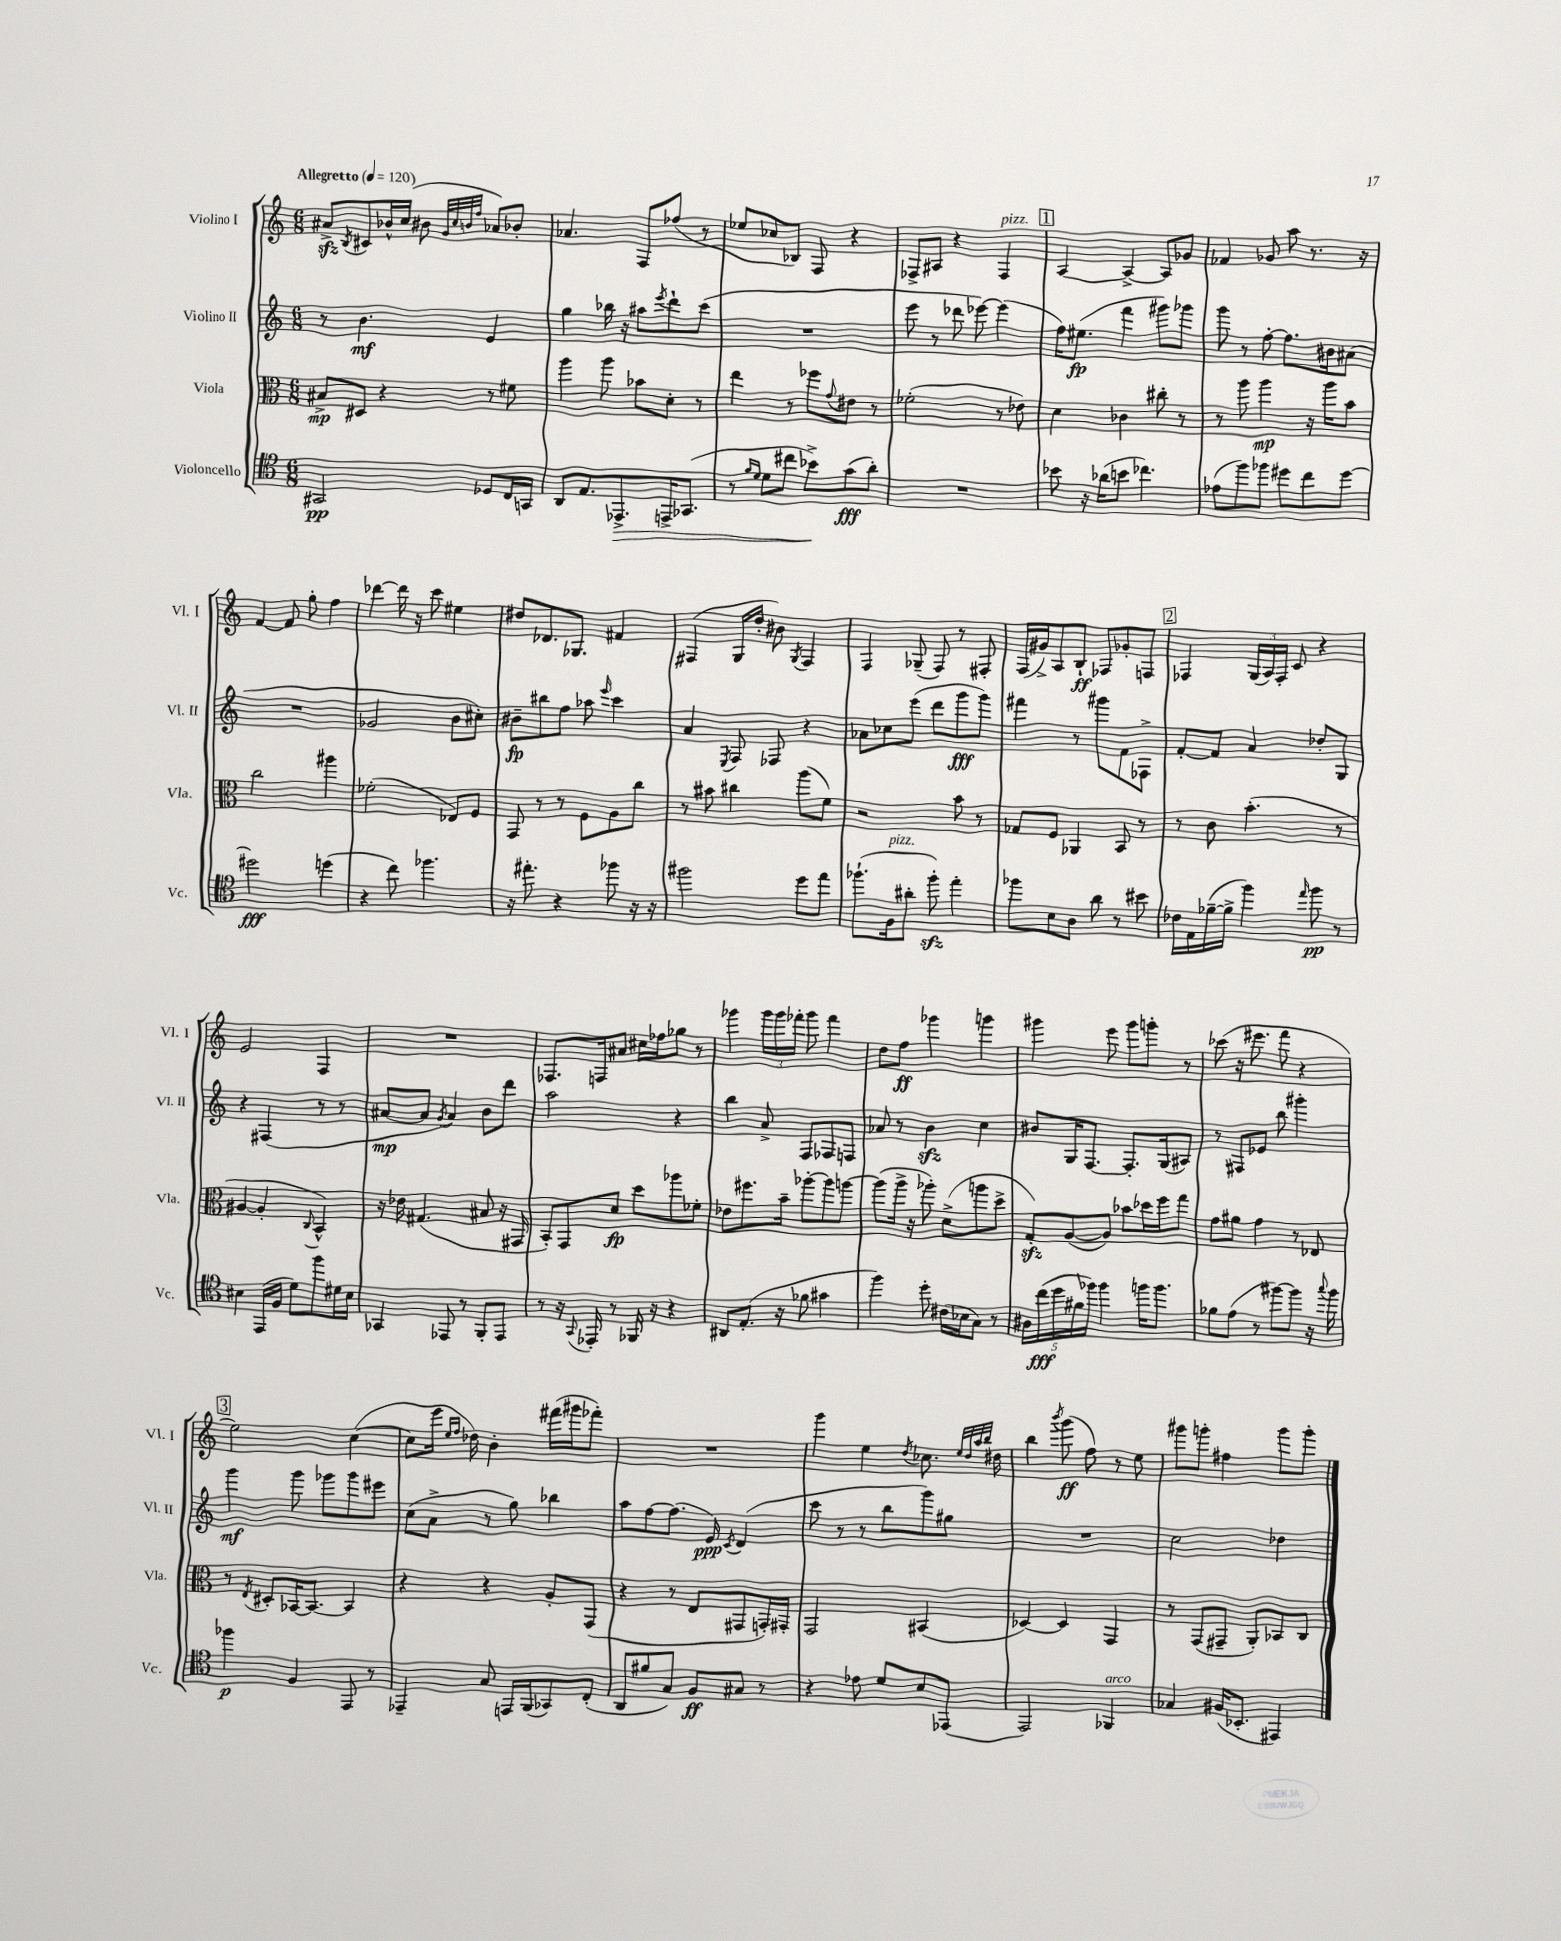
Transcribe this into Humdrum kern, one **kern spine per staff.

**kern	**kern	**kern	**kern
*staff4	*staff3	*staff2	*staff1
*clefC4	*clefC3	*clefG2	*clefG2
*k[]	*k[]	*k[]	*k[]
*M6/8	*M6/8	*M6/8	*M6/8
*MM120	*MM120	*MM120	*MM120
2GG#	8B#^	8r	8a#^
.	.	.	8qB
.	8D#	4.b	8c#
.	4r	.	16b-^^
.	.	.	(16cc
.	.	.	8b#
.	.	.	32qqg
.	.	.	32qqcc
.	.	.	32qqb
.	.	.	32qqff
8D-	8r	4e	8a-)
16C	8f#	.	8b-'
16GG	.	.	.
=	=	=	=
8AA	4aa	4gg	4.a-
8.E	.	.	.
.	8aa	16bb-	.
8.EE-^	.	16r	.
.	8b-	8aa#	8F
.	.	8qeee	.
16EE^	8d'	8ddd`	(8ff-
(8.GG-	.	.	.
.	8r	(8ccc	8r
=	=	=	=
8r	4ee	2.r	8ee-
16qqf	.	.	.
16qqd	.	.	.
8d	.	.	8cc-
8cc#	8r	.	8B-)
8b-^)	8ff-	.	8F
.	8qqg	.	.
(8g	8e#	.	4r
8a')	8r	.	.
=	=	=	=
2.r	(2f-'	8eee	8F-^
.	.	8r	8A#
.	.	8ddd-	4r
.	.	[8eee-)	.
.	8r	(4eee-]	4F-
.	8e-)	.	.
=	=	=	=
8b-	4d	16ff)	[4A
.	.	(8.ee#	.
16r	.	.	.
(16a-	.	.	.
8b	4c-	4fff	4A^_
4.cc-)	.	.	.
.	8cc#'	8ggg#)	8A]
.	8r	8ggg-	8g-
=	=	=	=
(8e-	8r	8ggg	4f-
8ff)	8aa	8r	.
8ff-	4aa	[8ff'	8g-
8dd#	.	8.ff]	8aa
8cc	16r	.	8.r
.	16aa	16b#	.
[8dd#	8b	(8a#	.
.	.	.	16r
=	=	=	=
2dd#]	2cc	2.r	[4f
.	.	.	8f]
.	.	.	8gg'
(4dd	4aa#	.	4ff
=	=	=	=
4r	(2f-'	2g-	[4ddd-
8cc)	.	.	16ddd-]
.	.	.	16r
4.ff-	.	.	8ccc
.	8E-)	8b	4ee#
.	8F	8cc#')	.
=	=	=	=
16r	8GG	8b#~	8dd#
8.ee#'	.	.	.
.	8r	8bb#	8.d-
4r	8r	8ff	.
.	.	.	8.G-
.	8F	8aa-	.
.	.	16qqeee	.
8ff-	8A	4ccc	4f#
16r	8cc	.	.
16r	.	.	.
=	=	=	=
2ff#	8r	4a	(4F#
.	8b#	.	.
.	.	8qE	.
.	4cc#	8F	16G
.	.	.	16dd'
.	.	8F-	8b#)
.	.	.	8qG
8dd	(8aa	4r	4F#
8ee	8f)	.	.
=	=	=	=
(8.ff-`	2r	8a-	4F
.	.	8cc-	.
16F	.	.	.
8a#'	.	(8eee	(8G-~
8ff-')	.	8ddd	8F)
4ee'	8b	8ggg	8r
.	8r	8ggg)	8F#'
=	=	=	=
8ff-	8G-	4fff#	(16F
.	.	.	16g#^)
8B	8F	.	8A
8A	4AA-	8r	8B`
8a	.	8ggg#	8F-
8r	8BB	8f	8g-'
8b#	8r	8F-^	8F
=	=	=	=
16c-	8r	[8f'	4F-
16E	.	.	.
([16f-~	8c	8f]	.
16f-^]	.	.	.
4ff)	(4.b'	4a	(24G
.	.	.	24A)
.	.	.	24F-'
.	.	.	8c
16qqee	.	.	.
8ff	.	8dd-'	4r
8r	8r	8G	.
=	=	=	=
4B#	[4A#	4r	2e
(16EE	4A#']	(4F#	.
16F	.	.	.
8d)	.	.	.
.	8qqC	.	.
8ff	4BB^^)	8r	4F
16d#	.	8r	.
16B#	.	.	.
=	=	=	=
4GG-	16r	[8a#	2.r
.	16e-	.	.
.	(4.G#	8a#]	.
.	.	8qg	.
8EE-	.	4a#)	.
8r	.	.	.
8FF'	8B#	8b	.
8EE-	16r	8ddd	.
.	16GG#	.	.
=	=	=	=
8r	8BB')	2aa	8.F-
16r	8GG	.	.
8qqGG	.	.	.
16EE-'	.	.	16F
8r	8d	.	8a#
16FF-	8dd	.	16cc#
16r	.	.	16ff-
4r	8aa-	4r	8gg-
.	8f-'	.	8r
=	=	=	=
8AA#	8e-	4bb	4ggg-
(8.E'	8.ff#	.	.
.	.	8a^	24ggg-
.	.	.	24ggg-
16r	16b~	.	.
.	.	.	24fff-'
8f-	[8aa-'	8F	8ggg-
4g#	8aa-]	8F-	4fff-
.	[8aa	8F	.
=	=	=	=
4ff)	(8aa]	8a-	8dd
.	16aa^	8r	8ff
.	16r	.	.
8dd'	8aa-')	4b	4ggg-
(16c#	(8d^	.	.
16B-	.	.	.
8G)	8aa	4cc	4ggg
8r	8dd^	.	.
=	=	=	=
20A#	8G')	8b#	4ggg#
(20cc	.	.	.
20dd	.	.	.
.	([8A	16G	.
20f#	.	.	.
.	.	[8.F	.
20ff-)	.	.	.
4ff-	8A])	.	8eee
.	8b-	8.F']	8ggg#
16ff	16dd-	.	8ggg'
8.ff	16ff	(16G	.
.	8gg	8A#)	8r
=	=	=	=
8f-	8g	8r	(8ccc-
(8e	8a#	8F#	16r
.	.	.	8.eee#
8r	4g	8e-	.
[8ff#)	.	8bb	8fff
8ff#]	8r	4ggg#'	4r
16r	8E-	.	.
8qqgg	.	.	.
16ff#	.	.	.
=	=	=	=
4ff-	8r	4ggg	2ee)
.	8qE	.	.
.	8D#'	.	.
4F	[16BB-	8ggg	.
.	8.BB-_	.	.
.	.	8ggg-	.
8EE	4BB-]	8ggg-	([4cc
8r	.	8eee#	.
=	=	=	=
4EE-~	4r	(8cc	8cc]
.	.	8a^	16eee
.	.	.	16qqee
.	.	.	16qqff
.	.	.	16dd-)
8G	4r	8r	4b'
16EE	.	8gg)	.
(16FF	.	.	.
8GG-)	8A'	4bb-	(16fff#
.	.	.	16ggg#
(8C'	(8GG	.	8fff-')
=	=	=	=
8AA	4r	8aa	2.r
8f#	.	[8ff	.
8G)	8r	(8.ff]	.
8F	8E	.	.
.	.	16e)	.
.	.	8qc	.
8G#	8GG#	(4d	.
8r	16GG')	.	.
.	16GG#'	.	.
=	=	=	=
4r	2GG	8ccc	4ggg
.	.	8r	.
8e-	.	8r	4ee
8d	.	8bb	.
.	.	.	8qdd
8B	(4BB#	8ggg)	8.cc-
(8EE-	.	8gg#	.
.	.	.	32qqee
.	.	.	32qqdd
.	.	.	32qqaa
.	.	.	32qqbb
.	.	.	16dd#
=	=	=	=
2EE)	[4D-)	2.r	4bb
.	.	.	8qbbb
.	4D-]	.	(8ggg
.	.	.	8ff)
4FF-	4GG	.	8r
.	.	.	8ee
=	=	=	=
4G-	8r	2cc	8ggg#
.	(8GG	.	8ggg'
(16F#	8GG#~	.	4ff#
8.BB-'	.	.	.
.	8AA')	.	.
4EE#)	8BB-	4dd-	8ggg
.	8C	.	8ggg'
==	==	==	==
*-	*-	*-	*-
